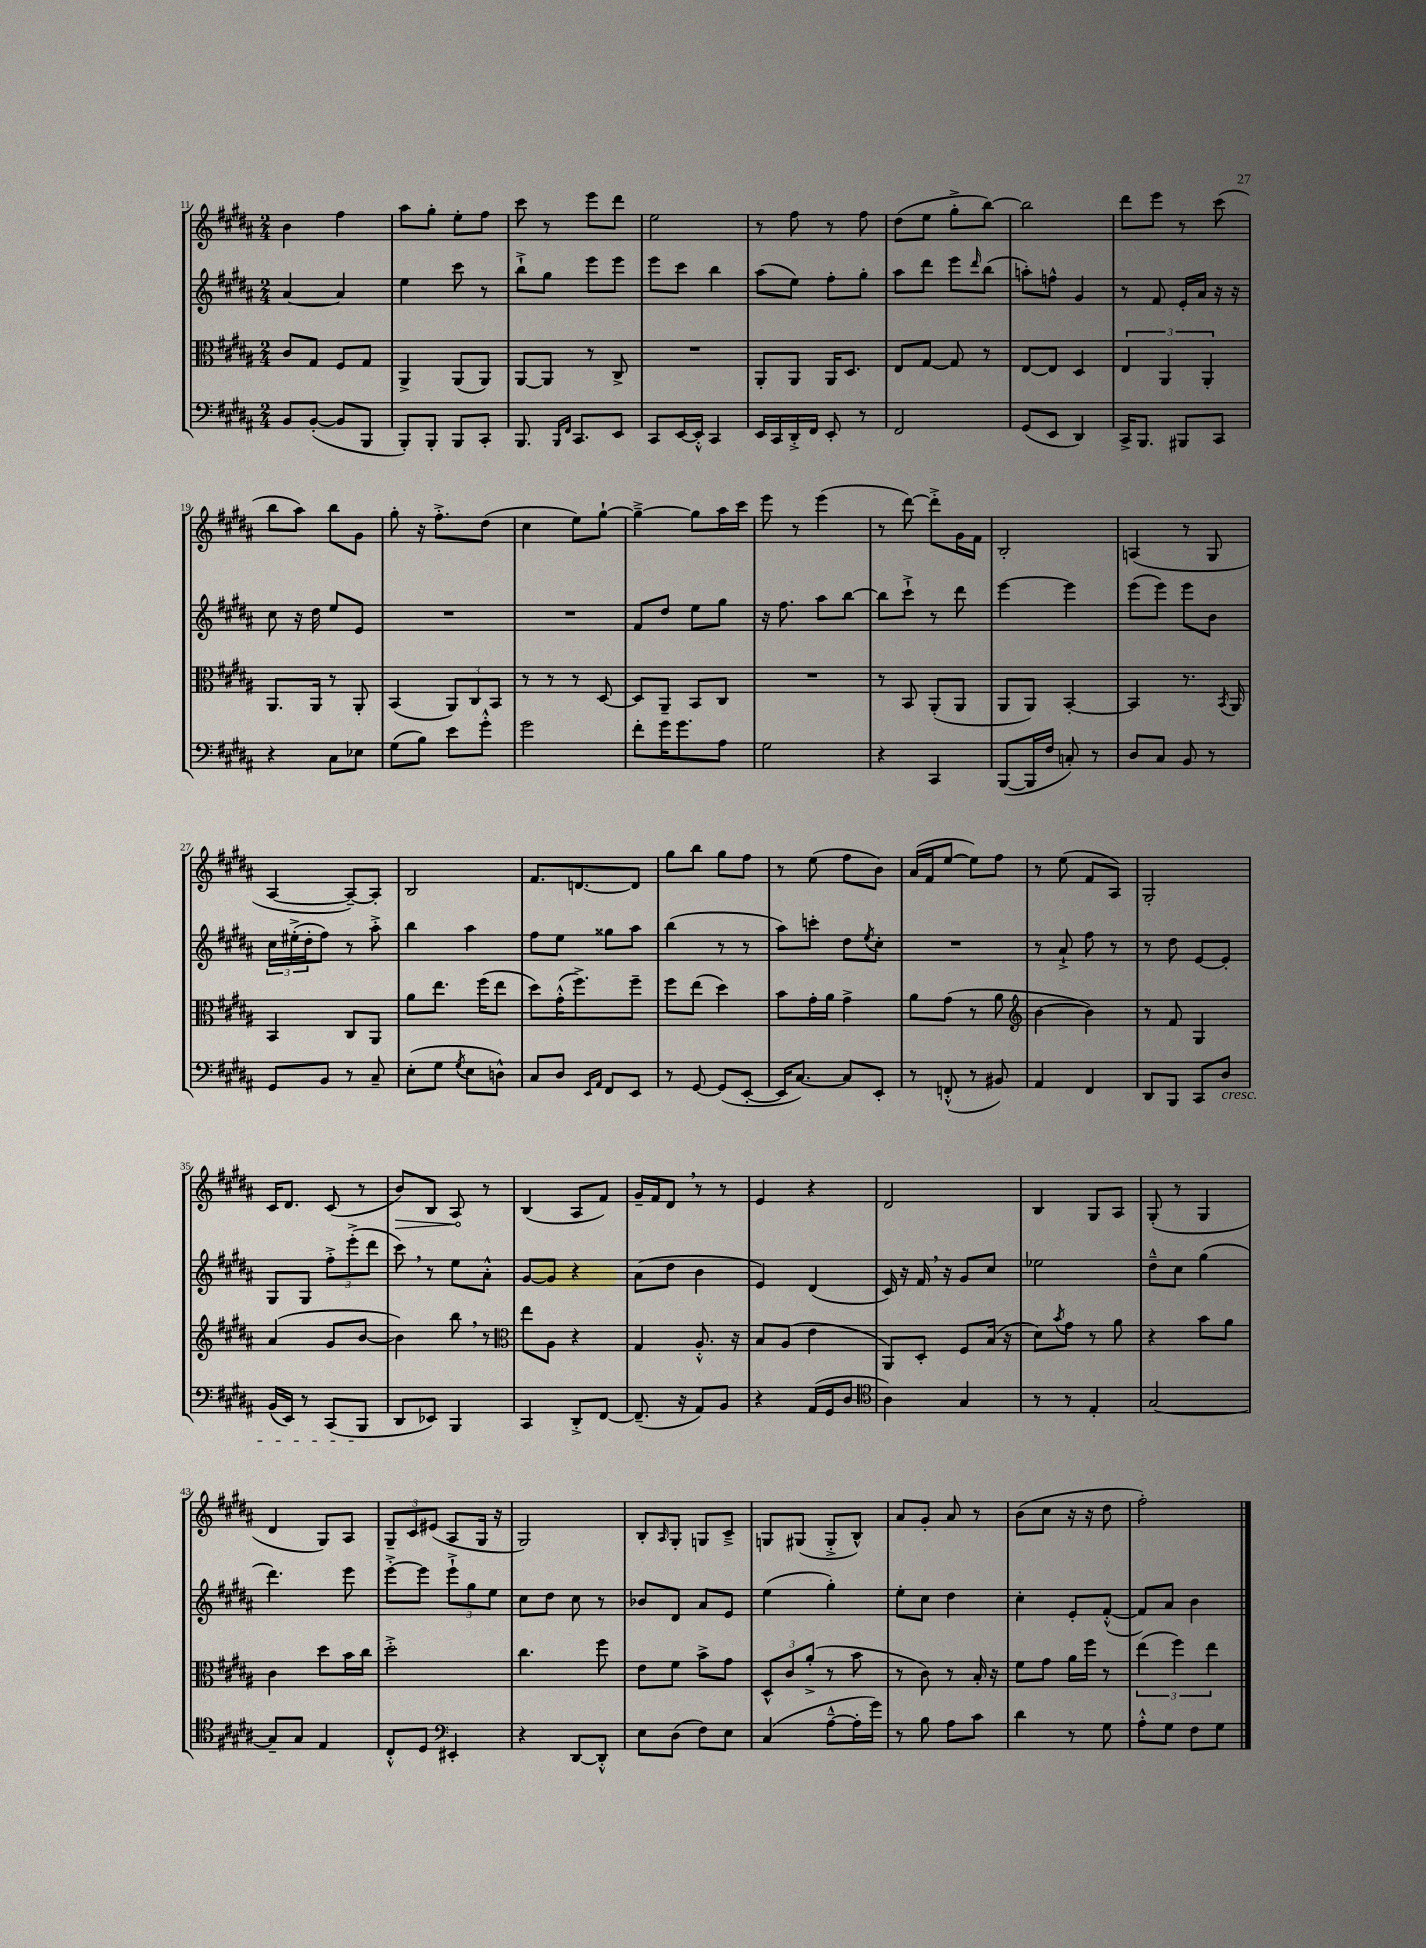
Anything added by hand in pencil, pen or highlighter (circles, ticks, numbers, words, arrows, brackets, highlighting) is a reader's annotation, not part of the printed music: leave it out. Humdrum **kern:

**kern	**kern	**kern	**kern	**dynam
*part4	*part3	*part2	*part1	*part1
*staff4	*staff3	*staff2	*staff1	*staff1
*clefF4	*clefC3	*clefG2	*clefG2	*
*k[f#c#g#d#a#]	*k[f#c#g#d#a#]	*k[f#c#g#d#a#]	*k[f#c#g#d#a#]	*
*M2/4	*M2/4	*M2/4	*M2/4	*
=11	=11	=11	=11	=11
8BB/L	8c#/L	[4a#/	4b\	.
([8BB'/J	8G#/J	.	.	.
8BB/L]	8F#/L	4a#/]	4ff#\	.
8BBB/J	8G#/J	.	.	.
=12	=12	=12	=12	=12
8BBB'/L)	4AA#^/	4ee\	8aa#\L	.
8BBB'/J	.	.	8gg#'\J	.
8BBB/L	(8AA#/L	8ccc#\	8ee'\L	.
8CC#'/J	8AA#/J)	8r	8ff#\J	.
=13	=13	=13	=13	=13
8.BBB/	[8AA#/L	8bb`^\L	8ccc#\	.
.	8AA#/J]	8gg#\J	8r	.
16qqBBB/LL	.	.	.	.
16qqFF#/JJ	.	.	.	.
8.CC#/L	.	.	.	.
.	8r	8eee\L	8eee\L	.
8EE/J	8C#^/	8eee\J	8ddd#\J	.
=14	=14	=14	=14	=14
8CC#/L	2r	8eee\L	2ee\	.
[16EE/L	.	8ccc#\J	.	.
16EE'^^/JJ]	.	.	.	.
4CC#/	.	4bb\	.	.
=15	=15	=15	=15	=15
16EE/LL	8AA#'/L	(8aa#\L	8r	.
16CC#/	.	.	.	.
16DD#'^/	8AA#/J	8ee\J)	8ff#\	.
16FF#/JJ	.	.	.	.
8EE'/	16AA#/KL	8ff#'\L	8r	.
.	8.D#/J	.	.	.
8r	.	8gg#'\J	8ff#\	.
=16	=16	=16	=16	=16
2FF#/	8E/L	8aa#\L	(8dd#\L	.
.	[8G#/J	8ddd#\J	8ee\J	.
.	8G#/]	8eee\L	8gg#'^\L	.
.	.	16qqddd#/	.	.
.	8r	(8bb\J	[8bb\J)	.
=17	=17	=17	=17	=17
(8GG#/L	[8E/L	8aan'\L)	2bb\]	.
8EE/J	8E/J]	8ffn^^\J	.	.
4DD#/)	4D#/	4g#/	.	.
=18	=18	=18	=18	=18
16CC#^/KL	6E/	8r	8ddd#\L	.
8.BBB/J	.	.	.	.
.	.	8f#/	8eee\J	.
.	6AA#/	.	.	.
8BBB#X/L	.	16e'/LL	8r	.
.	.	16a#/JJ	.	.
.	6AA#'/	.	.	.
8CC#/J	.	16r	(8ccc#\	.
.	.	16r	.	.
!!LO:LB:g=z
=19	=19	=19	=19	=19
4r	8.AA#/L	8cc#\	8bb\L	.
.	.	16r	8aa#\J)	.
.	16AA#/Jk	16dd#\	.	.
8C#\L	8r	8ee/L	8bb\L	.
8E-X\J	8AA#'/	8e/J	8g#\J	.
=20	=20	=20	=20	=20
(8G#\L	(4BB/	2r	8gg#'\	.
8B\J)	.	.	16r	.
.	.	.	8.ff#'^\L	.
8e\L	12AA#/L)	.	.	.
.	12C#/	.	.	.
8g#'^^\J	.	.	(8dd#\J	.
.	12BB/J	.	.	.
=21	=21	=21	=21	=21
2g#\	8r	2r	4cc#\	.
.	8r	.	.	.
.	8r	.	8ee\L)	.
.	[8D#/	.	[8gg#`\J	.
=22	=22	=22	=22	=22
8f#'\L	8D#/L]	8f#/L	4gg#~^\_	.
16g#\K	8AA#~/J	8dd#/J	.	.
8.g#\	.	.	.	.
.	8BB/L	8ee\L	8gg#\L]	.
8A#\J	8C#/J	8gg#\J	16aa#\L	.
.	.	.	16ccc#\JJ	.
=23	=23	=23	=23	=23
2G#\	2r	16r	8eee\	.
.	.	8.ff#\	.	.
.	.	.	8r	.
.	.	8aa#\L	(4eee\	.
.	.	[8bb\J	.	.
=24	=24	=24	=24	=24
4r	8r	8bb\L]	8r	.
.	8BB/	8ccc#`^\J	[8ddd#\)	.
4CC#/	(8AA#'/L	8r	8ddd#'^\L]	.
.	8AA#/J	8ddd#\	16g#\L	.
.	.	.	16f#\JJ	.
=25	=25	=25	=25	=25
([8BBB/L	8AA#/L	[4eee\	2B'/	.
16BBB/L]	8AA#/J)	.	.	.
16F#/JJ	.	.	.	.
8Cn'/)	[4BB'/	4eee\]	.	.
8r	.	.	.	.
=26	=26	=26	=26	=26
8D#/L	4BB/]	(8eee\L	(4An/	.
8C#/J	.	8eee\J)	.	.
8BB/	8.r	8eee\L	8r	.
8r	.	8b\J	8G#/	.
.	8qBB/	.	.	.
.	16AA#/	.	.	.
!!LO:LB:g=z
=27	=27	=27	=27	=27
8GG#/L	4BB/	24cc#\LL	[4A#/	.
.	.	(24ee#X'^\	.	.
.	.	24dd#'\J	.	.
8BB/J	.	8ff#\J)	.	.
8r	8C#/L	8r	8A#~/L_)	.
8C#~/	8AA#/J	8aa#'^\	8A#'/J]	.
=28	=28	=28	=28	=28
(8E'\L	8a#\L	4bb\	2B/	.
8G#\J	8.ee\J	.	.	.
8qG#/	.	.	.	.
8E\L	.	4aa#\	.	.
.	(16ff#\KL	.	.	.
8Dn^^\J)	8ee\J	.	.	.
=29	=29	=29	=29	=29
8C#/L	8dd#\L)	8ff#\L	8.f#/L	.
8D#/J	(16g#'^^\K	8ee\J	.	.
.	8.ff#^\)	.	[8.dn/	.
16qqEE/LL	.	.	.	.
16qqAA#/JJ	.	.	.	.
8FF#/L	.	8gg##X\L	.	.
8EE/J	8ff#~\J	8aa#\J	8d/J]	.
=30	=30	=30	=30	=30
8r	8ff#\L	(4bb\	8gg#\L	.
[8GG#/	(8ee\J	.	8bb\J	.
(8GG#/L]	4dd#\)	8r	8gg#\L	.
[8EE'/J	.	8r	8ff#\J	.
=31	=31	=31	=31	=31
16EE/KL]	8b\L	8aa#\L)	8r	.
[8.C#/J)	.	.	.	.
.	16g#'\L	8cccn'\J	(8ee\	.
.	16a#\JJ	.	.	.
8C#/L]	4g#^\	8dd#\L	8ff#\L	.
.	.	8qee/	.	.
8EE'/J	.	8cc#'\J	8b\J)	.
=32	=32	=32	=32	=32
8r	8a#\L	2r	(16a#/LL	.
.	.	.	16f#/J	.
(8FFn'^^/	(8g#\J	.	[8ee/J	.
8r	8r	.	8ee\L])	.
8BB#X/)	8a#\	.	8ff#\J	.
=33	=33	=33	=33	=33
*	*clefG2	*	*	*
4AA#/	[4b\	8r	8r	.
.	.	8a#`^/	(8ee\	.
4FF#/	4b\])	8ff#\	8f#/L	.
.	.	8r	8A#/J)	.
=34	=34	=34	=34	=34
8DD#/L	8r	8r	2G#'/	.
8BBB/J	8f#/	8dd#\	.	.
8CC#/L	4G#/	[8e/L	.	.
!LO:TX:b:i:t=cresc.	!	!	!	!
8D#/J	.	8e'/J]	.	.
!!LO:LB:g=z
=35	=35	=35	=35	=35
(16BB/LL	(4a#/	8G#/L	16c#/KL	.
16EE/JJ)	.	.	8.d#/J	.
8r	.	8G#/J	.	.
(8CC#/L	8g#/L	12ff#'^\L	(8c#/	.
.	.	(12eee'^\	.	.
8BBB/J	[8b/J	.	8r	.
.	.	12ddd#\J	.	.
=36	=36	=36	=36	=36
!	!	!	!	!LO:HP:b
8DD#/L	4b\])	8ccc#,\)	8b/L)	>
8EE-X/J)	.	8r	8B/J	.
4BBB/	8bb,\	8ee\L	8A#/	.
.	8r	8a#'^^\J	8r	]
=37	=37	=37	=37	=37
*	*clefC3	*	*	*
4CC#/	8ee\L	[8g#/L	(4B/	.
.	8A#\J	8g#/J]	.	.
8DD#'^/L	4r	4r	8A#/L	.
[8FF#/J	.	.	8f#/J)	.
=38	=38	=38	=38	=38
(8.FF#~/]	4G#/	(8a#\L	16g#~/LL	.
.	.	.	16f#/J	.
.	.	8dd#\J	8d#,/J	.
16r	.	.	.	.
8AA#/L)	8.A#'^^/	4b\	8r	.
8BB/J	.	.	8r	.
.	16r	.	.	.
=39	=39	=39	=39	=39
4r	8B/L	4e/)	4e/	.
.	(8A#/J	.	.	.
(16AA#/LL	4e\	(4d#/	4r	.
16GG#/J	.	.	.	.
8D#/J	.	.	.	.
=40	=40	=40	=40	=40
*clefC4	*	*	*	*
4A#\)	8AA#/L)	16c#/)	2d#/	.
.	.	16r	.	.
.	8D#'/J	16f#,/	.	.
.	.	16r	.	.
4G#/	8F#/L	8g#/L	.	.
.	(16B/Jk	8cc#/J	.	.
.	16r	.	.	.
=41	=41	=41	=41	=41
8r	8d#\L)	2ee-X\	4B/	.
.	8qb/	.	.	.
8r	8g#\J	.	.	.
4E'/	8r	.	8G#/L	.
.	8a#\	.	8A#/J	.
=42	=42	=42	=42	=42
[2G#/	4r	8dd#~^^\L	(8G#'/	.
.	.	8cc#\J	8r	.
.	8b\L	(4gg#\	4G#/	.
.	8a#\J	.	.	.
!!LO:LB:g=z
=43	=43	=43	=43	=43
8G#~/L]	4c#\	4.ddd#\)	4d#/	.
8G#/J	.	.	.	.
4E/	8dd#\L	.	8G#/L)	.
.	16b\L	8eee\	8A#/J	.
.	16cc#\JJ	.	.	.
=44	=44	=44	=44	=44
8C#'^^/L	2dd#'^\	[8eee'^\L	12G#~/L	.
.	.	.	12c#/	.
8D#/J	.	8eee\J]	.	.
.	.	.	(12e#X/J	.
*clefF4	*	*	*	*
4EE#X'/	.	12eee`^\L	8A#/L	.
.	.	12gg#\	.	.
.	.	.	16G#/Jk	.
.	.	12ee\J	.	.
.	.	.	16r	.
=45	=45	=45	=45	=45
4r	4.cc#\	8cc#\L	2G#/)	.
.	.	8dd#\J	.	.
[8DD#/L	.	8cc#\	.	.
8DD#'^^/J]	8ff#\	8r	.	.
=46	=46	=46	=46	=46
8E\L	8e\L	8b-X/L	8B'/L	.
.	.	.	16qqA#/	.
(8D#\J	8f#\J	8d#/J	8G#'/J	.
8F#\L)	8b^\L	8a#/L	8Gn/L	.
8E\J	8g#\J	8e/J	8c#~^/J	.
=47	=47	=47	=47	=47
(4C#/	12D#^^/L	(4ee\	8Gn/L	.
.	12c#/	.	.	.
.	.	.	(8G#X/J	.
.	(12a#'^/J	.	.	.
[8A#~^^\L	8r	4gg#'\)	8G#'^/L	.
16A#'\L]	8b\	.	8B^^/J)	.
16g#\JJ)	.	.	.	.
=48	=48	=48	=48	=48
8r	8r	8ee'\L	8a#/L	.
8B\	8c#\)	8cc#\J	8g#'/J	.
8A#\L	8r	4dd#\	8a#/	.
8c#\J	16B'/	.	8r	.
.	16r	.	.	.
=49	=49	=49	=49	=49
4d#\	8f#\L	4cc#'\	(8b\L	.
.	8g#\J	.	8cc#\J	.
8r	16a#\LL	8e'/L	16r	.
.	16ff#\JJ	.	16r	.
8G#\	8r	([8f#'^^/J	8dd#\	.
=50	=50	=50	=50	=50
8A#'^^\L	(6ee\	8f#/L])	2ff#'\)	.
8G#\J	.	8a#/J	.	.
.	6ff#\)	.	.	.
8F#\L	.	4b\	.	.
.	6ee\	.	.	.
8G#\J	.	.	.	.
==	==	==	==	==
*-	*-	*-	*-	*-
